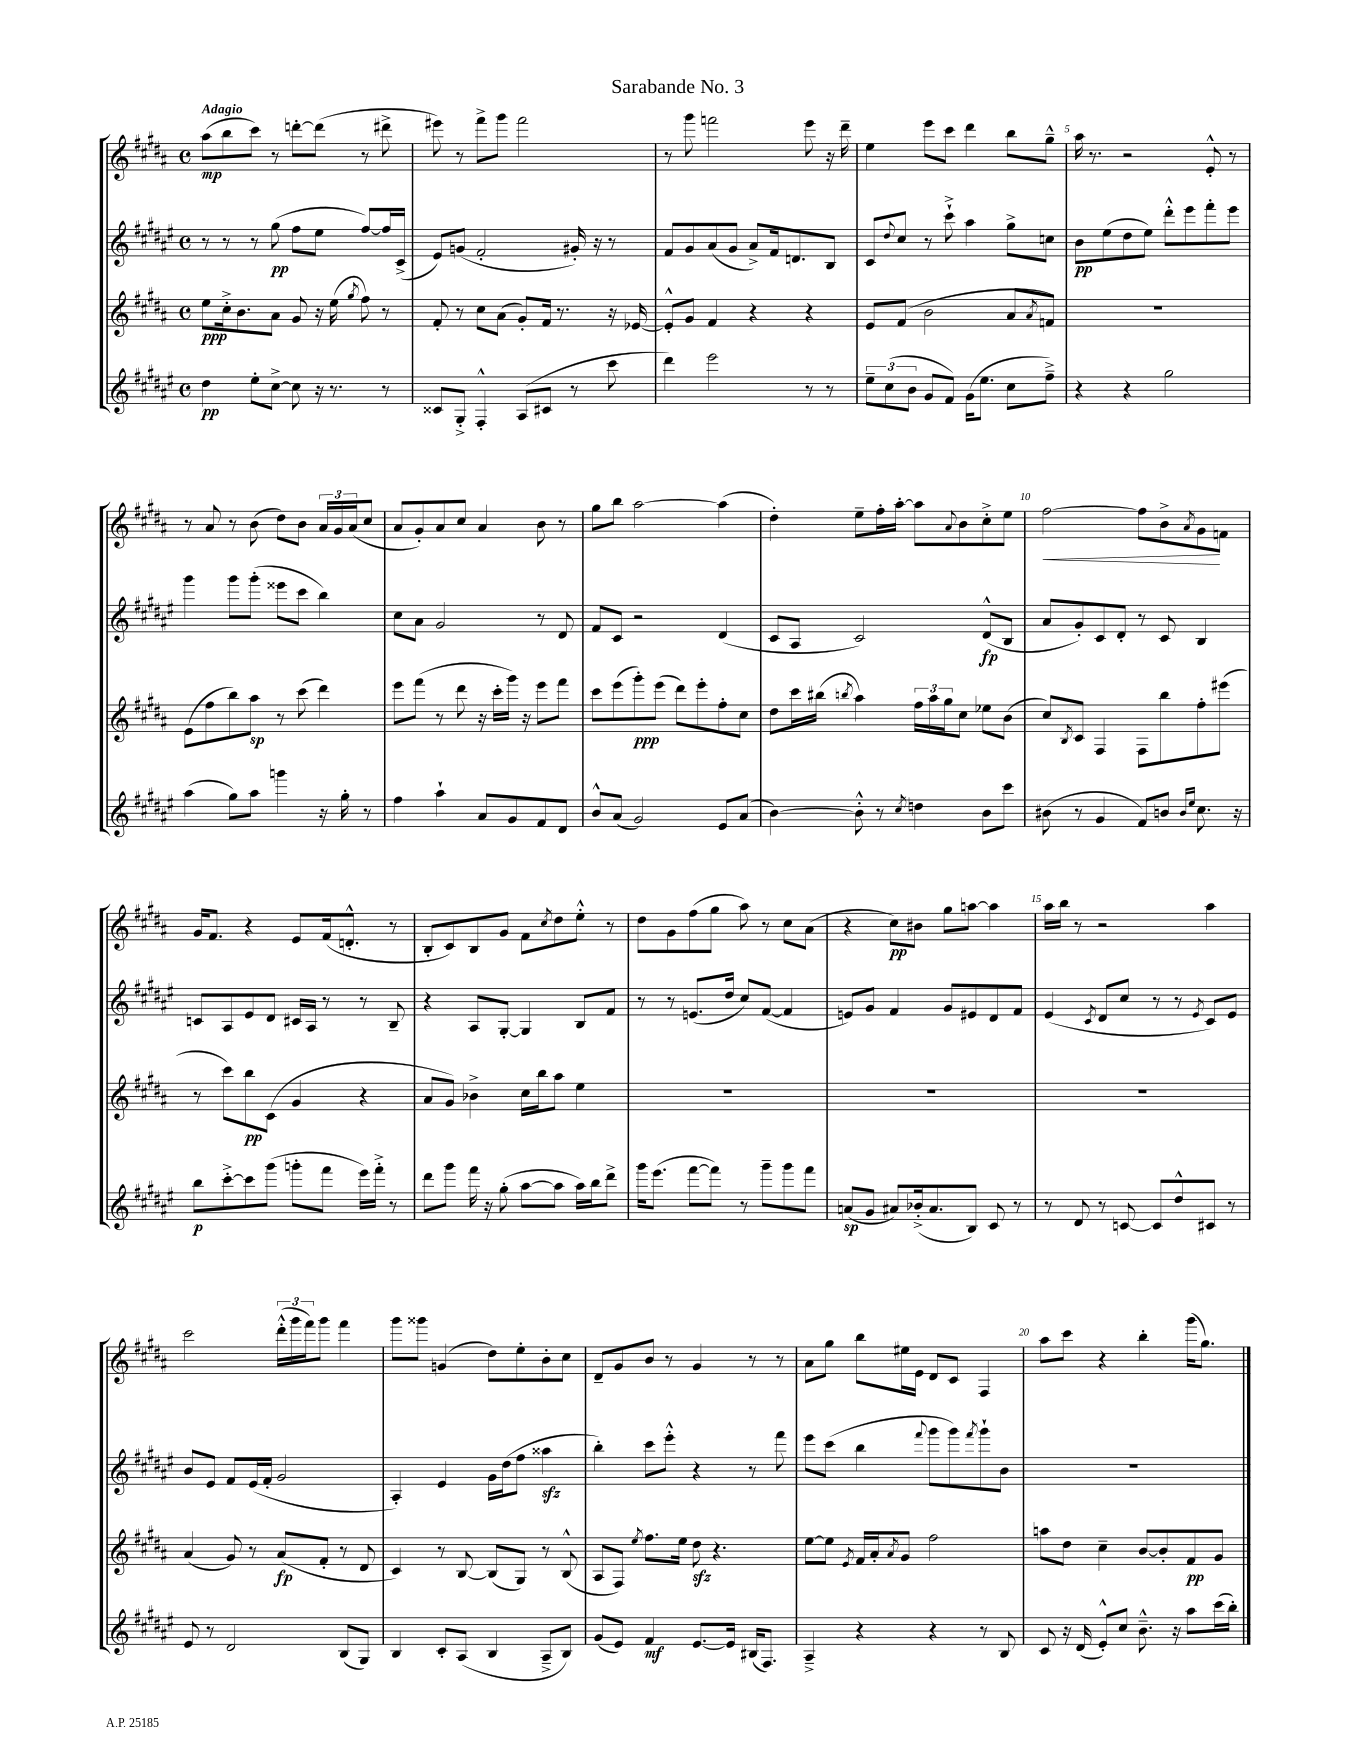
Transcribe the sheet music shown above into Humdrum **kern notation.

**kern	**dynam	**kern	**dynam	**kern	**dynam	**kern	**dynam
*part4	*part4	*part3	*part3	*part2	*part2	*part1	*part1
*staff4	*staff4	*staff3	*staff3	*staff2	*staff2	*staff1	*staff1
*clefG2	*	*clefG2	*	*clefG2	*	*clefG2	*
*k[f#c#g#d#a#e#]	*	*k[f#c#g#d#a#]	*	*k[f#c#g#d#a#e#]	*	*k[f#c#g#d#a#]	*
*M4/4	*	*M4/4	*	*M4/4	*	*M4/4	*
*met(c)	*	*met(c)	*	*met(c)	*	*met(c)	*
=1	=1	=1	=1	=1	=1	=1	=1
!	!	!	!	!	!	!LO:TX:a:B:t=Adagio	!
4dd#\	pp	8ee\L	ppp	8r	.	(8aa#\L	mp
.	.	16cc#'^\k	.	8r	.	8bb\	.
.	.	8.b\	.	.	.	.	.
8ee#'\L	.	.	.	8r	.	8ccc#\J)	.
[8cc#^\J	.	8a#\J	.	(8gg#\	pp	8r	.
8cc#\]	.	8g#/	.	8ff#\L	.	[8dddn'\L	.
16r	.	16r	.	8ee#\J	.	(8ddd\J]	.
8.r	.	(16ee\	.	.	.	.	.
.	.	8qgg#/	.	.	.	.	.
.	.	8ff#\)	.	[8ff#/L)	.	8r	.
8r	.	8r	.	16ff#/L]	.	8ddd#X^\	.
.	.	.	.	(16c#^/JJ	.	.	.
=2	=2	=2	=2	=2	=2	=2	=2
8c##X/L	.	8f#'/	.	8e#/L)	.	8eee#X\)	.
8G#'^/J	.	8r	.	(8gn/J	.	8r	.
4F#'^^/	.	8cc#\L	.	2f#'/	.	8fff#^\L	.
.	.	(8a#\J	.	.	.	8ggg#\J	.
(8A#/L	.	8g#'/L)	.	.	.	2fff#\	.
8c#X/J	.	16f#/Jk	.	.	.	.	.
.	.	8.r	.	.	.	.	.
8r	.	.	.	16g#X'/)	.	.	.
.	.	.	.	16r	.	.	.
8ccc#\	.	16r	.	8r	.	.	.
.	.	[16e-X/	.	.	.	.	.
=3	=3	=3	=3	=3	=3	=3	=3
4ddd#\)	.	8e-'^^/L]	.	8f#/L	.	8r	.
.	.	8g#/J	.	8g#/	.	8ggg#\	.
2eee#\	.	4f#/	.	(8a#/	.	2fffn\	.
.	.	.	.	8g#/J	.	.	.
.	.	4r	.	8a#^/L)	.	.	.
.	.	.	.	16f#/k	.	.	.
.	.	.	.	8.dn/	.	.	.
8r	.	4r	.	.	.	8eee\	.
8r	.	.	.	8B/J	.	16r	.
.	.	.	.	.	.	16ddd#~\	.
=4	=4	=4	=4	=4	=4	=4	=4
12ee#~\L	.	8e/L	.	8c#/L	.	4ee\	.
(12cc#\	.	.	.	.	.	.	.
.	.	.	.	8qqdd#/	.	.	.
.	.	(8f#/J	.	8cc#/J	.	.	.
12b\J	.	.	.	.	.	.	.
8g#/L	.	2b\	.	8r	.	8eee\L	.
8f#/J)	.	.	.	8ccc#`^\	.	8ccc#\J	.
(16g#\KL	.	.	.	4aa#\	.	4ddd#\	.
8.ee#\J	.	.	.	.	.	.	.
8cc#\L	.	8a#/L	.	8gg#^\L	.	8bb\L	.
.	.	8qa#/	.	.	.	.	.
8ff#~^\J)	.	8fn/J)	.	8ccn\J	.	8gg#~^^\J	.
=5	=5	=5	=5	=5	=5	=5	=5
4r	.	1r	.	8b\L	pp	16aa#\	.
.	.	.	.	.	.	8.r	.
.	.	.	.	(8ee#\	.	.	.
4r	.	.	.	8dd#\	.	2r	.
.	.	.	.	8ee#\J)	.	.	.
2gg#\	.	.	.	8ddd#'^^\L	.	.	.
.	.	.	.	8eee#\	.	.	.
.	.	.	.	8fff#'\	.	8e'^^/	.
.	.	.	.	8eee#\J	.	8r	.
!!LO:LB:g=z
=6	=6	=6	=6	=6	=6	=6	=6
(4aa#\	.	(8e\L	.	4ggg#\	.	8r	.
.	.	8ff#\	.	.	.	8a#/	.
8gg#\L)	.	8bb\)	.	8ggg#\L	.	8r	.
8aa#\J	.	8aa#\J	sp	(8ggg#'\J	.	(8b\	.
4gggn\	.	8r	.	8eee##X\L	.	8dd#\L)	.
.	.	(8ccc#\	.	8ccc#\J	.	8b\J	.
16r	.	4ddd#\)	.	4bb\)	.	24a#/LL	.
.	.	.	.	.	.	24g#/	.
16gg#'\	.	.	.	.	.	.	.
.	.	.	.	.	.	(24a#/J	.
8r	.	.	.	.	.	8cc#/J	.
=7	=7	=7	=7	=7	=7	=7	=7
4ff#\	.	8eee\L	.	8cc#\L	.	8a#/L	.
.	.	(8fff#\J	.	8a#\J	.	8g#'/)	.
4aa#`\	.	8r	.	2g#/	.	8a#/	.
.	.	8ddd#\	.	.	.	8cc#/J	.
8a#/L	.	16r	.	.	.	4a#/	.
.	.	16ccc#'\LL	.	.	.	.	.
8g#/	.	16ggg#\JJ)	.	.	.	.	.
.	.	16r	.	.	.	.	.
8f#/	.	8eee\L	.	8r	.	8b\	.
8d#/J	.	8fff#\J	.	8d#/	.	8r	.
=8	=8	=8	=8	=8	=8	=8	=8
8b^^/L	.	8ccc#\L	.	8f#/L	.	8gg#\L	.
(8a#/J	.	(8eee\	.	8c#/J	.	8bb\J	.
2g#/)	.	8ggg#'\)	ppp	2r	.	[2aa#\	.
.	.	(8eee\J	.	.	.	.	.
.	.	8ddd#\L)	.	.	.	.	.
.	.	8eee'\	.	.	.	.	.
8e#/L	.	8ff#'\	.	(4d#/	.	(4aa#\]	.
(8a#/J	.	8cc#\J	.	.	.	.	.
=9	=9	=9	=9	=9	=9	=9	=9
[4b\)	.	8dd#\L	.	8c#/L	.	4dd#'\)	.
.	.	16ccc#\L	.	8A#/J	.	.	.
.	.	(16bb#X\JJ	.	.	.	.	.
.	.	8qbbn/	.	.	.	.	.
8b'^^\]	.	4aa#\)	.	2c#/)	.	8ee~\L	.
8r	.	.	.	.	.	16ff#'\L	.
.	.	.	.	.	.	[16aa#'\JJ	.
8qcc#/	.	.	.	.	.	.	.
4ddn\	.	24ff#\LL	.	.	.	8aa#\L]	.
.	.	24aa#\	.	.	.	.	.
.	.	24gg#\J	.	.	.	.	.
.	.	.	.	.	.	8qqa#/	.
.	.	8cc#\J	.	.	.	8b\	.
8b\L	.	8ee-X\L	.	(8d#^^/L	fp	8cc#'^\	.
8ccc#\J	.	(8b\J	.	8B/J	.	8ee\J	.
=10	=10	=10	=10	=10	=10	=10	=10
!	!	!	!	!	!	!	!LO:HP:b
(8b#X\	.	8cc#/L)	.	8a#/L	.	[2ff#\	<
.	.	8qB/	.	.	.	.	.
8r	.	8c#/J	.	8g#'/)	.	.	.
4g#/	.	4F#/	.	8c#/	.	.	.
.	.	.	.	8d#'/J	.	.	.
8f#/L)	.	8F#\L	.	8r	.	8ff#\L]	.
8bn/J	.	8bb\	.	8c#/	.	8b^\	.
16qqb/LL	.	.	.	.	.	.	.
16qqee#/JJ	.	.	.	.	.	8qa#/	.
8.cc#\	.	8ff#'\	.	4B/	.	8g#\	.
.	.	(8eee#X\J	.	.	.	8fn\J	[
16r	.	.	.	.	.	.	.
!!LO:LB:g=z
=11	=11	=11	=11	=11	=11	=11	=11
8bb\L	p	8r	.	8cn/L	.	16g#/KL	.
.	.	.	.	.	.	8.f#/J	.
[8ccc#'^\	.	8ccc#\L)	.	8A#/	.	.	.
8ccc#\]	.	8bb\	pp	8e#/	.	4r	.
(8ggg#\J	.	(8c#\J	.	8d#/J	.	.	.
8gggn'\L	.	4g#/	.	16c#X/LL	.	8e/L	.
.	.	.	.	16A#/JJ	.	.	.
8fff#\J	.	.	.	8r	.	(16f#/k	.
.	.	.	.	.	.	8.dn'^^/J	.
16eee#\LL)	.	4r	.	8r	.	.	.
16fff#'^\JJ	.	.	.	.	.	.	.
8r	.	.	.	8B~/	.	8r	.
=12	=12	=12	=12	=12	=12	=12	=12
8ddd#\L	.	8a#/L	.	4r	.	8B'/L	.
8ggg#\J	.	8g#/J)	.	.	.	8c#/)	.
16fff#\	.	4b-X^\	.	8A#/L	.	8B/	.
16r	.	.	.	.	.	.	.
(8gg#'\	.	.	.	[8G#'/J	.	8g#/J	.
[8aa#\L	.	16cc#\LL	.	4G#/]	.	8f#\L	.
.	.	16bb\J	.	.	.	.	.
.	.	.	.	.	.	8qcc#/	.
8aa#\J]	.	8aa#\J	.	.	.	8dd#\	.
16aa#\LL)	.	4ee\	.	8B/L	.	8ee'^^\J	.
16bb\J	.	.	.	.	.	.	.
8ddd#^\J	.	.	.	8f#/J	.	8r	.
=13	=13	=13	=13	=13	=13	=13	=13
16ggg#\KL	.	1r	.	8r	.	8dd#\L	.
(8.eee#\J	.	.	.	.	.	.	.
.	.	.	.	8r	.	8g#\	.
[8fff#\L	.	.	.	(8.en/L	.	(8ff#\	.
8fff#\J])	.	.	.	.	.	8gg#\J	.
.	.	.	.	16dd#/Jk	.	.	.
8r	.	.	.	8cc#/L)	.	8aa#\)	.
8ggg#~\L	.	.	.	([8f#/J	.	8r	.
8ggg#\	.	.	.	4f#/]	.	8cc#\L	.
8fff#\J	.	.	.	.	.	(8a#\J	.
=14	=14	=14	=14	=14	=14	=14	=14
(8an/L	sp	1r	.	8en/L)	.	4r	.
8g#/J	.	.	.	8g#/J	.	.	.
8a#X/L)	.	.	.	4f#/	.	8cc#\L)	pp
(16b-X'^/k	.	.	.	.	.	8b#X\J	.
8.a#/	.	.	.	.	.	.	.
.	.	.	.	8g#/L	.	8gg#\L	.
8B/J)	.	.	.	8e#X/	.	[8aan\J	.
8c#/	.	.	.	8d#/	.	4aa\]	.
8r	.	.	.	8f#/J	.	.	.
=15	=15	=15	=15	=15	=15	=15	=15
8r	.	1r	.	(4e#/	.	16aa#\LL	.
.	.	.	.	.	.	16bb\JJ	.
8d#/	.	.	.	.	.	8r	.
.	.	.	.	8qc#/	.	.	.
8r	.	.	.	8d#/L	.	2r	.
[8cn/	.	.	.	8cc#/J	.	.	.
8c/L]	.	.	.	8r	.	.	.
8dd#^^/	.	.	.	8r	.	.	.
.	.	.	.	8qe#/	.	.	.
8c#X/J	.	.	.	8c#/L)	.	4aa#\	.
8r	.	.	.	8e#/J	.	.	.
!!LO:LB:g=z
=16	=16	=16	=16	=16	=16	=16	=16
8e#/	.	(4a#/	.	8b/L	.	2ccc#\	.
8r	.	.	.	8e#/J	.	.	.
2d#/	.	8g#/)	.	8f#/L	.	.	.
.	.	8r	.	(16e#/L	.	.	.
.	.	.	.	16f#'/JJ	.	.	.
.	.	(8a#/L	fp	2g#/	.	(24ddd#'^^\LL	.
.	.	.	.	.	.	24ggg#\	.
.	.	.	.	.	.	24fff#\J)	.
.	.	8f#'/J	.	.	.	8ggg#\J	.
(8B/L	.	8r	.	.	.	4fff#\	.
8G#/J)	.	8d#/	.	.	.	.	.
=17	=17	=17	=17	=17	=17	=17	=17
4B/	.	4c#/)	.	4A#'/)	.	8ggg#\L	.
.	.	.	.	.	.	8ggg##X\J	.
8c#'/L	.	8r	.	4e#/	.	(4gn/	.
(8A#/J	.	[8B/	.	.	.	.	.
4B/	.	(8B/L]	.	16g#\LL	.	8dd#\L)	.
.	.	.	.	(16dd#\J	.	.	.
.	.	8G#/J)	.	8ff#\J	.	8ee'\	.
8A#~^/L	.	8r	.	4aa##Xzz\	.	8b'\	.
8B/J)	.	(8B^^/	.	.	.	8cc#\J	.
=18	=18	=18	=18	=18	=18	=18	=18
(8g#/L	.	8A#/L	.	4bb'\)	.	8d#~/L	.
8e#/J)	.	8F#/J)	.	.	.	8g#/	.
.	.	8qee/	.	.	.	.	.
4f#/	mf	8.ff#\L	.	8ccc#\L	.	8b/J	.
.	.	.	.	8eee#'^^\J	.	8r	.
.	.	16ee\Jk	.	.	.	.	.
[8.e#/L	.	8dd#zz\	.	4r	.	4g#/	.
.	.	4.r	.	.	.	.	.
16e#/Jk]	.	.	.	.	.	.	.
(16B#X/KL	.	.	.	8r	.	8r	.
8.F#/J)	.	.	.	.	.	.	.
.	.	.	.	8fff#\	.	8r	.
=19	=19	=19	=19	=19	=19	=19	=19
4A#~^/	.	[8ee\L	.	8eee#\L	.	8a#\L	.
.	.	8ee\J]	.	(8ccc#\J	.	8gg#\J	.
.	.	8qe/	.	.	.	.	.
4r	.	16f#/LL	.	4bb\	.	8bb\L	.
.	.	16a#'/J	.	.	.	.	.
.	.	8qa#/	.	.	.	.	.
.	.	8g#/J	.	.	.	16ee#X\L	.
.	.	.	.	.	.	16e\JJ	.
.	.	.	.	8qqfff#/	.	.	.
4r	.	2ff#\	.	8ggg#\L	.	8d#/L	.
.	.	.	.	8ggg#\)	.	8c#/J	.
.	.	.	.	8qfff#/	.	.	.
8r	.	.	.	8ggg#`\	.	4F#/	.
8B/	.	.	.	8b\J	.	.	.
=20	=20	=20	=20	=20	=20	=20	=20
8c#/	.	8aan\L	.	1r	.	8aa#\L	.
16r	.	8dd#\J	.	.	.	8ccc#\J	.
(16d#/	.	.	.	.	.	.	.
8e#'^^/L)	.	4cc#~\	.	.	.	4r	.
8cc#/J	.	.	.	.	.	.	.
8.b~^^\	.	[8b/L	.	.	.	4bb'\	.
.	.	8b'/]	.	.	.	.	.
16r	.	.	.	.	.	.	.
8aa#\L	.	8f#/	pp	.	.	(16ggg#\KL	.
.	.	.	.	.	.	8.gg#\J)	.
(16ccc#\L	.	8g#/J	.	.	.	.	.
16bb'\JJ)	.	.	.	.	.	.	.
==	==	==	==	==	==	==	==
*-	*-	*-	*-	*-	*-	*-	*-
